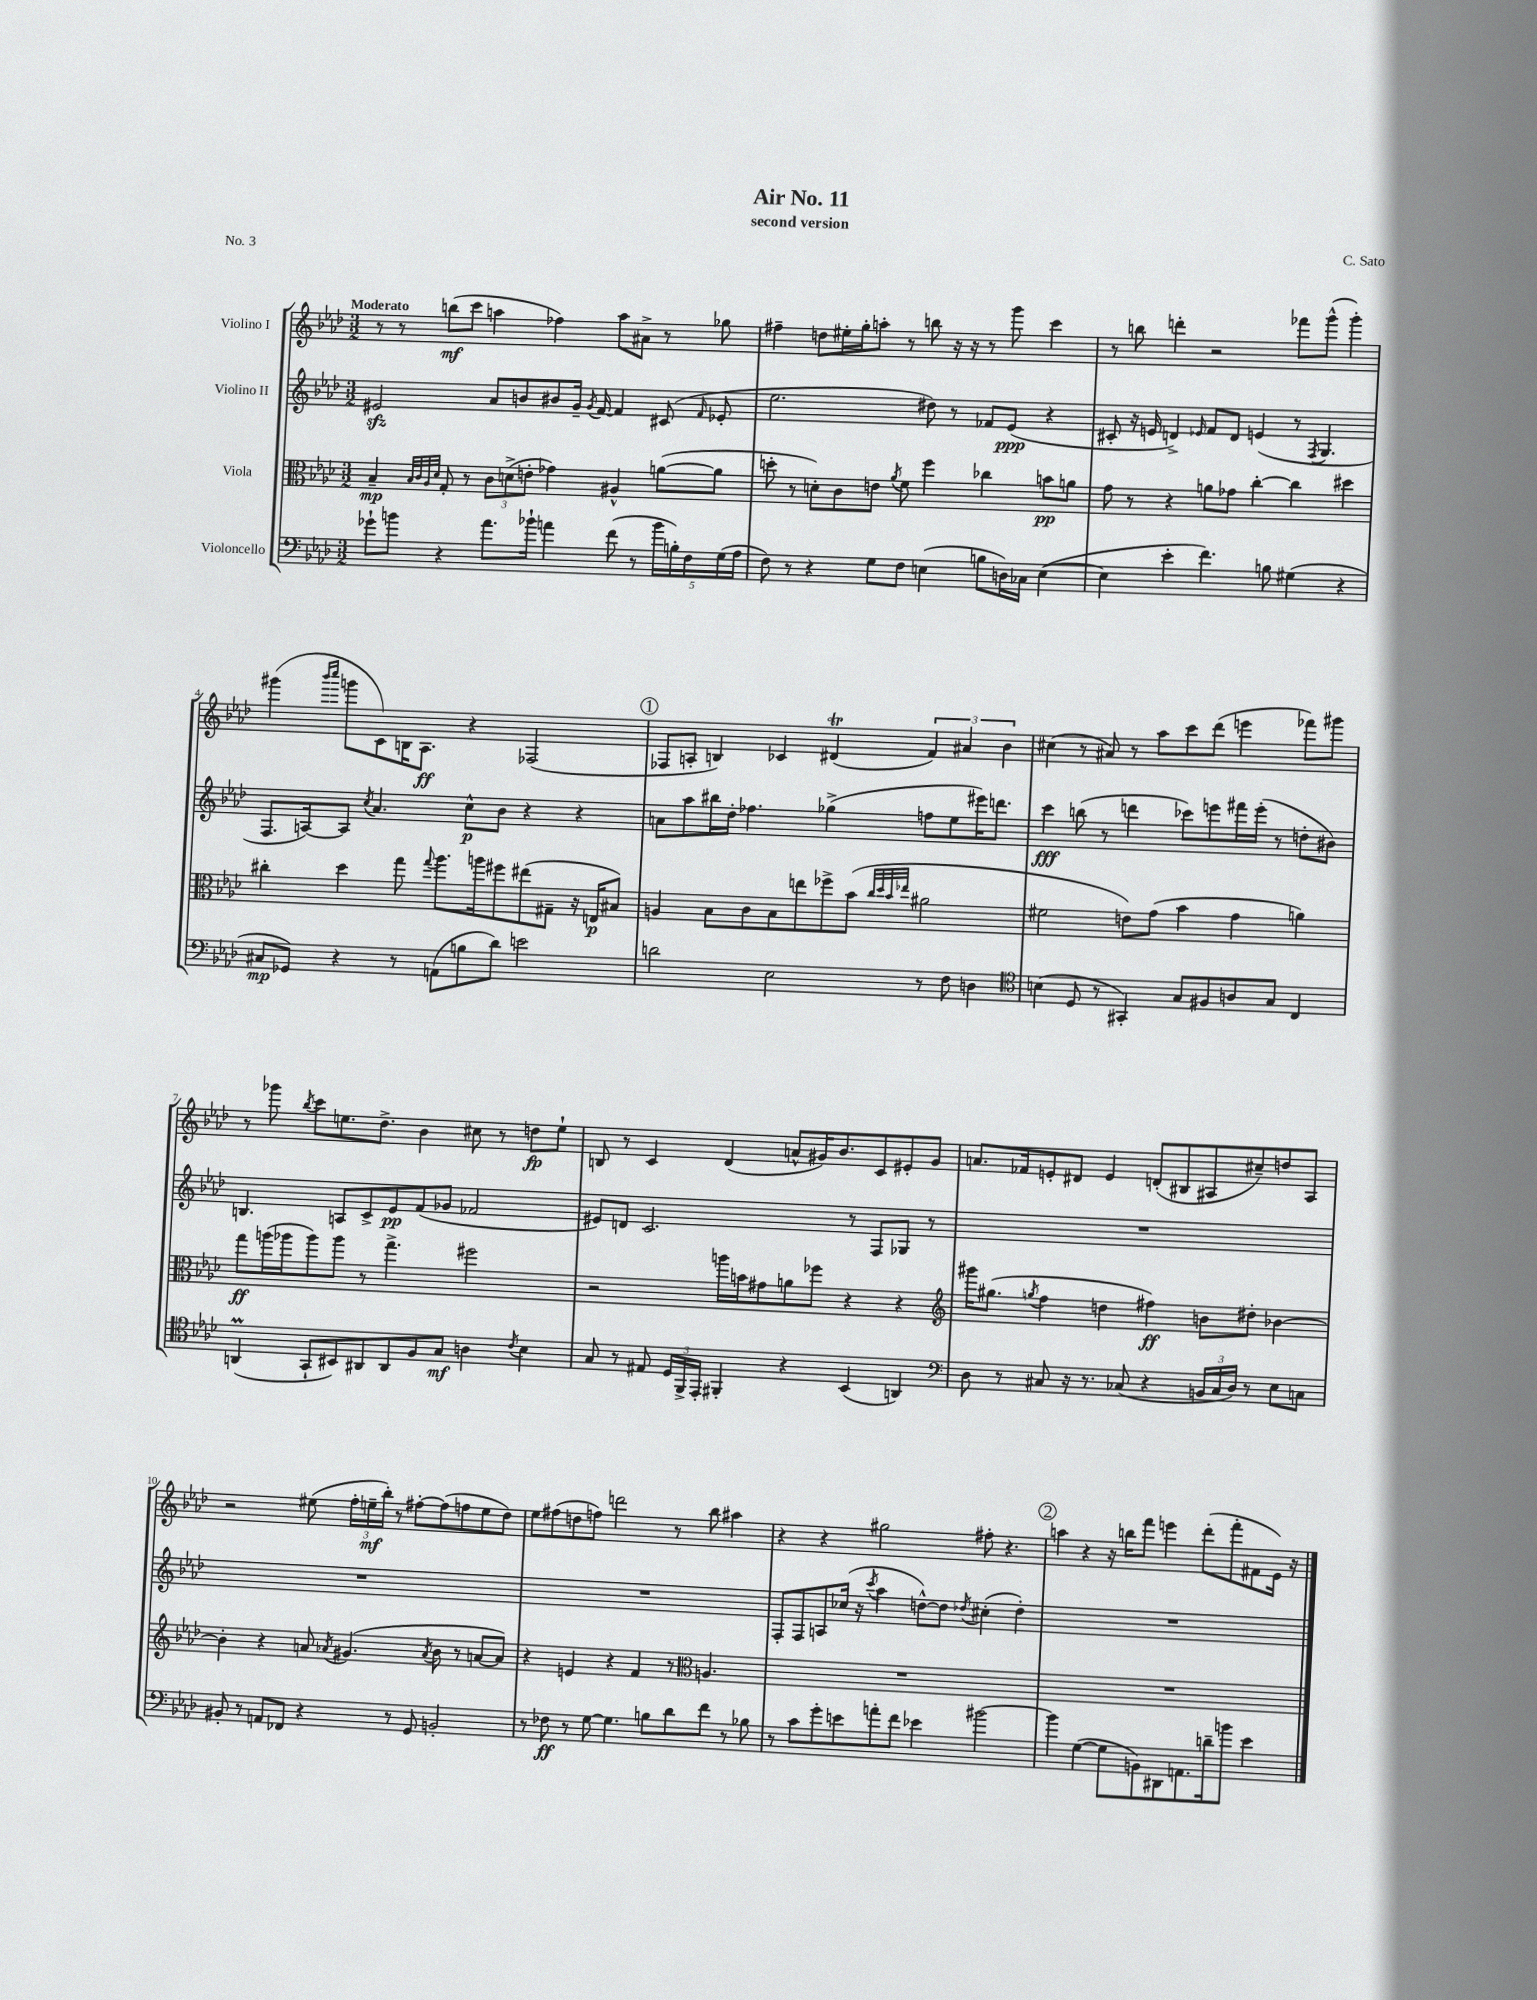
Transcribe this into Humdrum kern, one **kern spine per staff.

**kern	**kern	**kern	**kern
*staff4	*staff3	*staff2	*staff1
*clefF4	*clefC3	*clefG2	*clefG2
*k[b-e-a-d-]	*k[b-e-a-d-]	*k[b-e-a-d-]	*k[b-e-a-d-]
*M3/2	*M3/2	*M3/2	*M3/2
8g-`\L	4B-~/	2e#/	8r
8b\J	.	.	8r
.	32qqB-/LLL	.	.
.	32qqc/	.	.
.	32qqA-/	.	.
.	32qqd-/JJJ	.	.
4r	8G'/	.	(8bb\L
.	8r	.	8ccc\J
8.a-\L	12c\L	8a-/L	4aa\
.	(12d^\	.	.
.	.	8b/	.
.	12e'\J	.	.
16b-`\Jk	.	.	.
4a\	4g-\)	8b#/	4ff-\)
.	.	16g~/Jk	.
.	.	8qg/	.
.	.	[16f/	.
(8f\	4A#^^/	4f/]	8aa\L
8r	.	.	8a#^\J
20b-\LL	([8a\L	(8c#/	8r
20B'\)	.	.	.
20F\	.	.	.
.	.	16qqf/	.
.	8a\]J	8e-'/	8gg-\
(20G\	.	.	.
20A-\JJ	.	.	.
=	=	=	=
8F\)	8dd'\	2.ee-\	4ff#~\
8r	8r	.	.
4r	8d'\L)	.	8dd\L
.	8c\	.	16ee#'\L
.	.	.	16gg'\J
8G\L	8e\J	.	8aa'\J
.	8qa-/	.	.
8F\J	8f\	.	8r
(4E\	4ff\	8dd#\)	8bb\
.	.	8r	16r
.	.	.	16r
8B\L	4cc-\	8f-/L	8r
16D\L)	.	(8e-/J	8ggg\
16C-\JJ	.	.	.
([4E\	8b\L	4r	4ccc\
.	8a\J	.	.
=	=	=	=
4E\]	8g\	8c#'/	8r
.	8r	16r	8bb\
.	.	16e/	.
4e-'\	4r	4d^/)	4ddd'\
.	.	16qqe-/	.
4.f\)	8a\L	8f/L	2r
.	8g-\J	8d/J	.
.	[4cc'\	(4e/	.
8B\	.	.	.
(4G#\	4cc\]	8r	8fff-\L
.	.	8qF/	.
.	.	4.G/	(8ggg^^\J
4r	4dd#\	.	4ggg'\)
=	=	=	=
8C#/L	4cc#'\	8.F/L	(4ggg#\
8GG-/J)	.	.	.
.	.	[16A/k)	.
.	.	.	16qqbbb-/LL
.	.	.	16qqcccc/JJ
4r	4dd-\	8A/]J	8ggg\L
.	.	8qcc/	.
.	.	4.a-/	8c\)
8r	8gg\	.	16B\K
.	.	.	8.A-\J
.	8qqgg/	.	.
(8AA\L	8.aa-\L	.	.
8B\	.	8cc^^\L	4r
.	16aa\k	.	.
8d-\J)	8ff#\	8b-\J	.
2e\	(8ee#\	4r	(2F-/
.	8G#~\J	.	.
.	16r	4r	.
.	16E/LK	.	.
.	8B#/J)	.	.
=	=	=	=
2d\	4A/	8a\L	8F-/L
.	.	8aa-\	8A'/J
.	8B-\L	16bb#\L	4B/)
.	.	16dd-'\JJ	.
.	8c\	4.ff-\	.
2E-\	8B-\	.	4c-/
.	8ee\	.	.
.	8ff-^\	(4gg-^\	(4d#/
.	(8b-\J	.	.
.	32qqcc/LLL	.	.
.	32qqdd-/	.	.
.	32qqb-/	.	.
.	32qqee-/JJJ	.	.
8r	2a#\	8ff\L	6f/)
8F\	.	8ee-\	.
.	.	.	6a#/
4D\	.	16eee#\K)	.
.	.	8.ddd\J	.
.	.	.	6b-\
=	=	=	=
*clefC4	*	*	*
(4B\	2f#\	4ccc\	(4cc#\
8D-/	.	(8bb\	8r
8r	.	8r	8a#/)
4GG#'/)	8e\L)	4ddd\	8r
.	(8g\J	.	8aa-\L
8G/L	4b-\	8ccc-\L)	8ccc\
8F#/	.	8eee\	(8ddd-\J
8A/	4g\	16fff#\L	4eee\
.	.	(16eee'\JJ	.
8G/J	.	8r	.
4C/	4a\)	8dd'\L	8fff-\L)
.	.	8b#\J)	8ggg#\J
=	=	=	=
(4AA/	8gg\L	4.B/	8r
.	(16aa\L	.	8ggg-\
.	16aa-\J	.	.
.	.	.	8qbb-/
8GG`/L	8aa-\)	.	8ccc\L
8BB#/)	8aa-\J	8A/L	8.ee\
8AA#/	8r	8c^/	.
.	.	.	8.dd-^\J
8AA#/	4.gg^\	8e-/	.
8F/	.	(8f/	4b-\
8G/J	.	8g-/J	.
4A\	2ff#\	2f-/	8cc#\
.	.	.	8r
8qc/	.	.	.
4B-\	.	.	8dd\L
.	.	.	8ee`\J
=	=	=	=
8G/	2r	8e#/L)	8B/
8r	.	8d/J	8r
8E#/	.	2.c/	4c/
24D-/LL	.	.	.
24FF^/	.	.	.
24EE-'/JJ	.	.	.
4FF#'/	16aa\LL	.	(4d-/
.	16b\J	.	.
.	8g#\	.	.
4r	8a\	.	8a^^/L
.	8ff-\J	.	16g#/K)
.	.	.	8.b-/
(4BB-/	4r	8r	.
.	.	8F/L	8c/
4AA/)	4r	8G-/J	8e#'/
.	.	8r	8g#/J
=	=	=	=
*clefF4	*clefG2	*	*
8D-\	16ggg#\LK	1.r	8.a/L
.	(8.gg#\J	.	.
8r	.	.	.
.	.	.	16f-/k
.	8qgg/	.	.
8C#/	4ff\	.	8e'/
16r	.	.	8d#/J
8.r	.	.	.
.	4dd\	.	4e/
(8C-/	.	.	.
4r	4ff#\)	.	(8d'/L
.	.	.	8B#/
24BB/LL	8b\L	.	8A#/
24C-/	.	.	.
24D-/JJ)	.	.	.
8r	8dd#'\J	.	8cc#~/)
8E-\L	[4b-\	.	8dd/
8C\J	.	.	8A#/J
=	=	=	=
8BB#'/	4b-'\]	1.r	2r
8r	.	.	.
8AA/L	4r	.	.
8FF-/J	.	.	.
4r	8a/	.	(8ee#\
.	8qa-/	.	.
.	(4.g#/	.	24ff'\LL
.	.	.	24ee~\
.	.	.	24bb-'\JJ)
8r	.	.	8r
8GG/	.	.	[8ff#'\L
.	8qa-/	.	.
2BB'/	8b-\	.	(8ff#\]
.	8r	.	8ff\
.	[8a/L	.	8ee\
.	8a/]J)	.	8dd-\J)
=	=	=	=
8r	4r	1.r	8ee-\L
8F-\	.	.	(8ff#\
8r	4e/	.	8dd\
[8G\	.	.	8ff\J)
4.G\]	4r	.	2ddd\
.	4f/	.	.
8B\L	.	.	.
8d-\	8r	.	8r
*	*clefC3	*	*
8f\J	4.A/	.	8bb-\
8r	.	.	4aa#\
8B-\	.	.	.
=	=	=	=
8r	1.r	8F'/L	4r
8c\L	.	8F/	.
8g'\	.	8A/	4r
8e\	.	(16cc-/Jk	.
.	.	16r	.
.	.	8qccc/	.
8a'\	.	4aa-\	2gg#\
8f\J	.	.	.
4e-\	.	[8dd^^\L)	.
.	.	8dd\]J	.
.	.	8qdd-/	.
[2b#\	.	(4cc#'\	8ff#'\
.	.	.	4.r
.	.	4dd-'\)	.
=	=	=	=
4b#\]	1.r	1.r	4aa\
([4G\	.	.	4r
8G\]L	.	.	16r
.	.	.	16bb\LK
8BB\)	.	.	8fff\J
8DD#\	.	.	4eee\
8.AA\	.	.	.
.	.	.	(8ddd-'\L
16d~\k	.	.	.
8b\J	.	.	8fff'\
4e-\	.	.	8f#\
.	.	.	16e-\Jk)
.	.	.	16r
==	==	==	==
*-	*-	*-	*-
